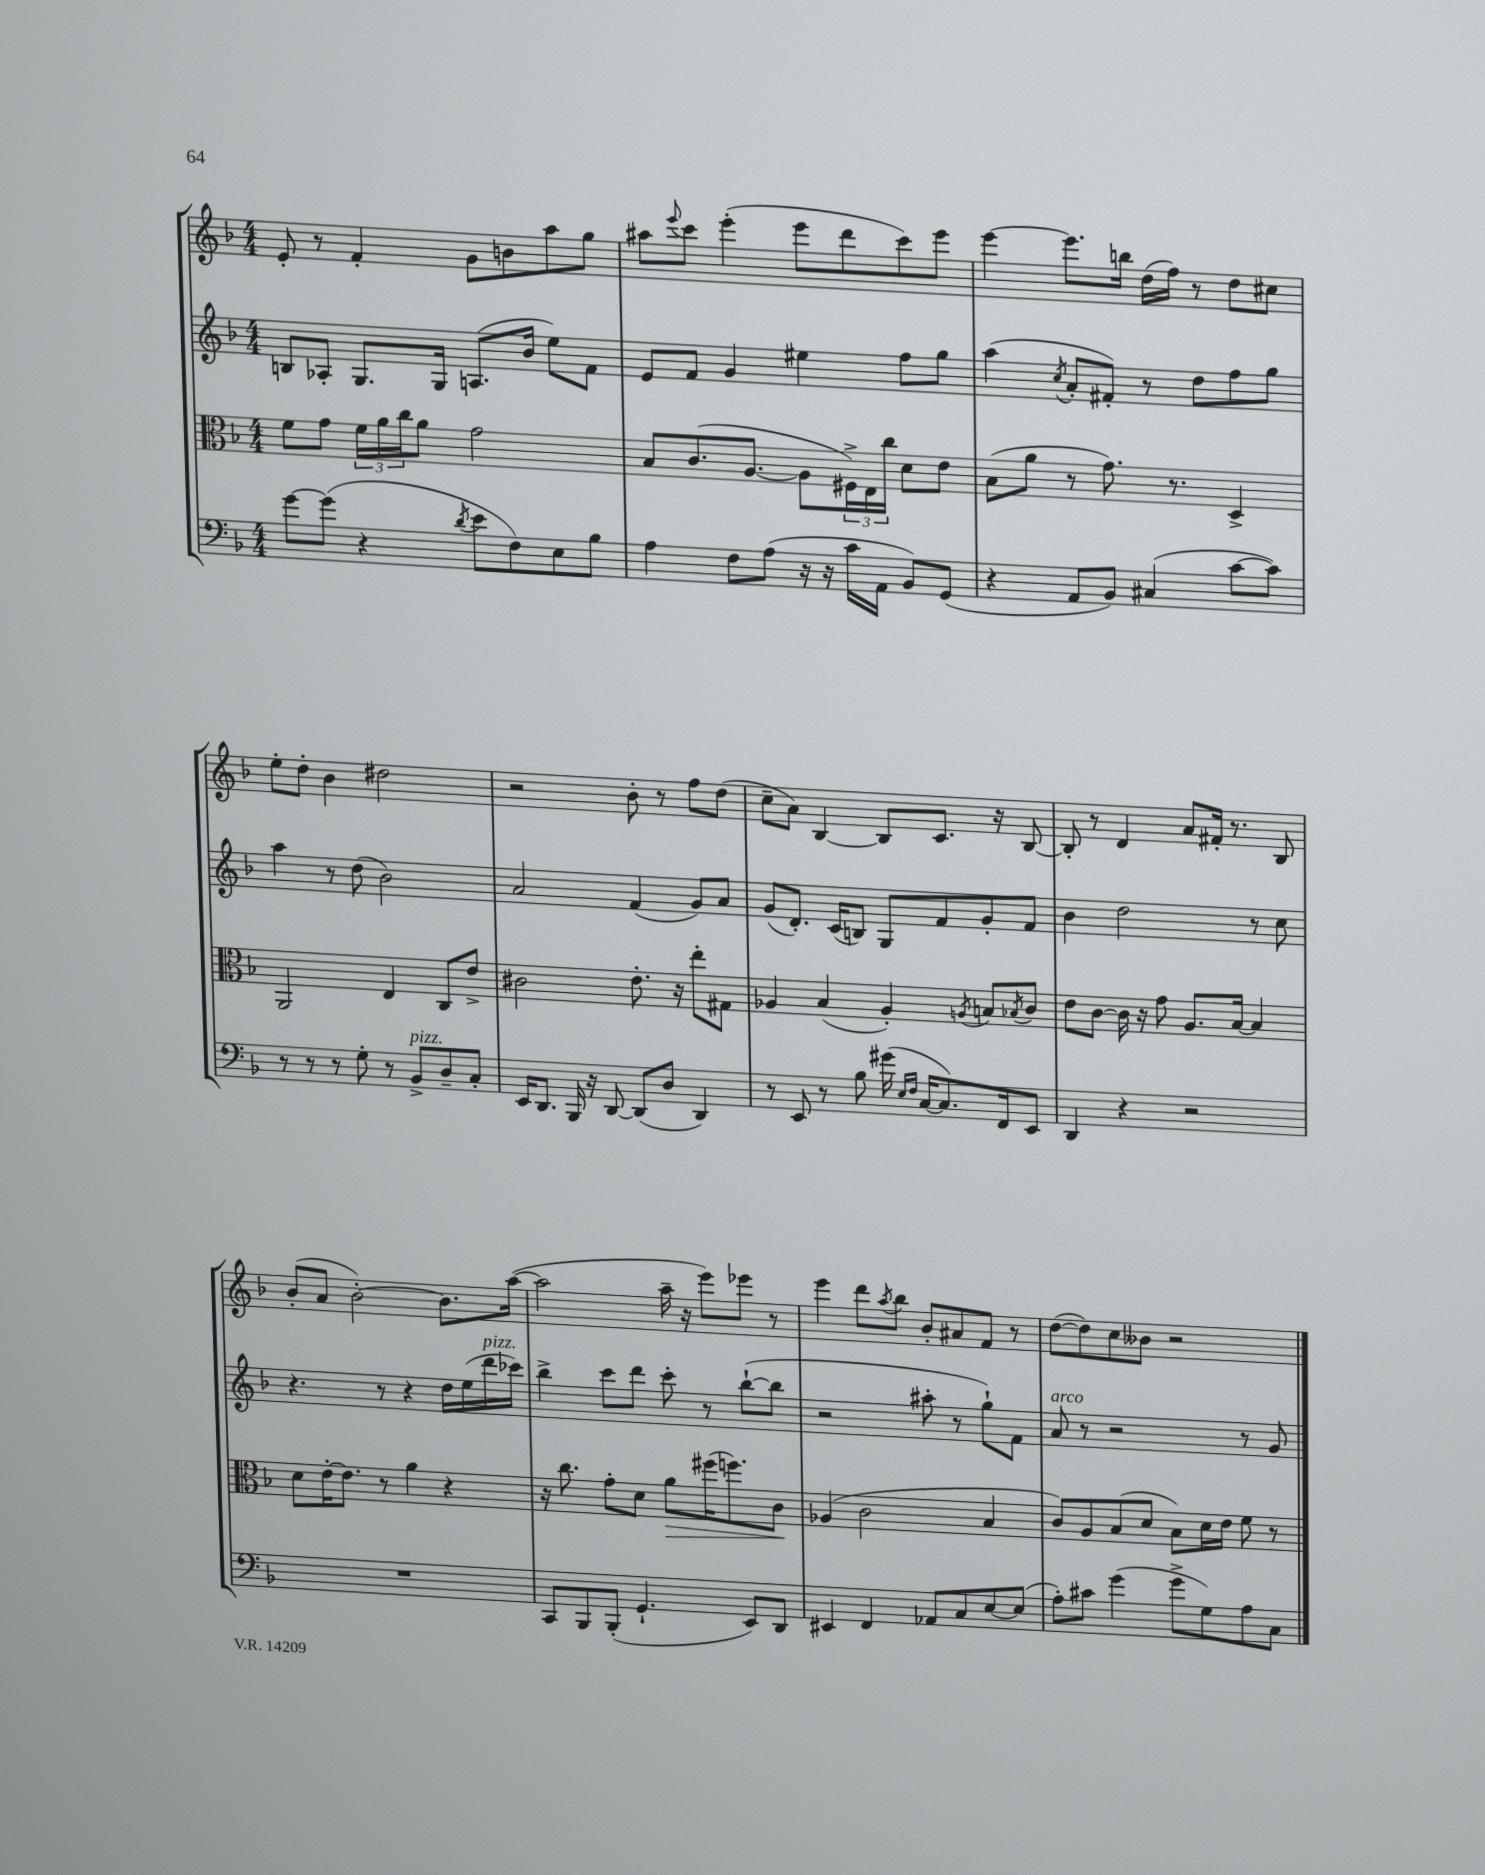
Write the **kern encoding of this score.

**kern	**kern	**kern	**kern
*staff4	*staff3	*staff2	*staff1
*clefF4	*clefC3	*clefG2	*clefG2
*k[b-]	*k[b-]	*k[b-]	*k[b-]
*M4/4	*M4/4	*M4/4	*M4/4
[8g	8f	8B	8e'
(8g]	8g	8A-'	8r
4r	24f	8.G	4f'
.	24a	.	.
.	24cc	.	.
.	8a	.	.
.	.	16G	.
8qd	.	.	.
8e	2g	(8.A	8g
8F)	.	.	8b
.	.	16b-	.
8E	.	8ee)	8aa
8B-	.	8f	8gg
=	=	=	=
4A	8B-	8e	8aa#
.	.	.	8qqeee
.	(8.c	8f	8ccc
8F	.	4g	(4eee'
.	[8.A	.	.
(8A	.	.	.
16r	8A]	4ee#	8eee
16r	.	.	.
16c	24F#^)	.	8ddd
.	24E	.	.
16AA	.	.	.
.	24cc	.	.
8BB-)	8d	8ff	8ccc)
(8GG	8e	8gg	8eee
=	=	=	=
4r	(8B-	(4aa	[4eee
.	8a	.	.
.	.	8qcc	.
8AA	8r	8a'	8.eee]
8BB-)	8.g)	8f#')	.
.	.	.	16bb
(4C#	.	8r	(16dd
.	8.r	.	16ff)
.	.	8dd	8r
[8c	4D^	8ff	8dd
8c])	.	8gg	8cc#
=	=	=	=
8r	2AA	4aa	8ee'
8r	.	.	8dd'
8r	.	8r	4b-
8G'	.	(8dd	.
8r	4E	2b-)	2dd#
8BB-^	.	.	.
8D~	8C	.	.
8C'	8e^	.	.
=	=	=	=
16EE	2c#	2a	2r
8.DD	.	.	.
16BBB-	.	.	.
16r	.	.	.
[8DD	.	.	.
(8DD]	8.e'	(4f	8b-'
8D	.	.	8r
.	16r	.	.
4DD)	8ee'	8g)	8ff
.	8G#	8a	(8dd
=	=	=	=
8r	4A-	(8g	8cc~
8EE	.	8.d')	8a)
8r	(4B-	.	[4B-
.	.	(16c	.
8B-	.	8B)	.
(16g#	4A-')	8G	8B-]
16qqE	.	.	.
16qqF	.	.	.
[16C	.	.	.
8.C])	.	8f	8.c
.	8qA	.	.
.	8B	8g'	.
16FF	.	.	16r
.	8qB-	.	.
8EE	8c	8f	[8B-
=	=	=	=
4DD	8e	4b-	8B-']
.	[8c	.	8r
4r	16c]	2dd	4d
.	16r	.	.
.	8g	.	.
2r	8.A	.	8a
.	.	.	16f#'
.	[16B-	.	8.r
.	4B-]	8r	.
.	.	8cc	8B-
=	=	=	=
1r	8d	4.r	(8b-'
.	[16e'	.	8a
.	8.e]	.	.
.	.	.	[2b-')
.	8r	8r	.
.	4a	4r	.
.	4r	16dd	8.b-]
.	.	(16ee	.
.	.	16ddd	.
.	.	16ccc-)	([16aa
=	=	=	=
8CC	16r	4bb-^	2aa]
.	8.cc	.	.
8BBB-	.	.	.
(8BBB-'	8g'	8ccc	.
4.GG`	8d	8ddd	.
.	8a	8ccc'	16aa~
.	.	.	16r
.	(16ff#	8r	8eee)
.	8.ff)	.	.
8EE)	.	([8bb-`	8eee-
8DD	8c	8bb-]	8r
=	=	=	=
4EE#	(4A-	2r	4eee
4FF	2c	.	8ddd
.	.	.	8qaa
.	.	.	8bb-
8AA-	.	8aa#'	8b-'
8C	.	8r	8a#
[8E	4B-	8gg`)	8f
(8E]	.	8f	8r
=	=	=	=
8A')	8c)	8a	([8dd
8c#	8A	8r	8dd])
(4g	(8B-	2r	8cc
.	8d	.	8b--
8g^	8B-)	.	2r
8G)	16d	.	.
.	16e	.	.
8A	8f	8r	.
8C	8r	8g	.
==	==	==	==
*-	*-	*-	*-
